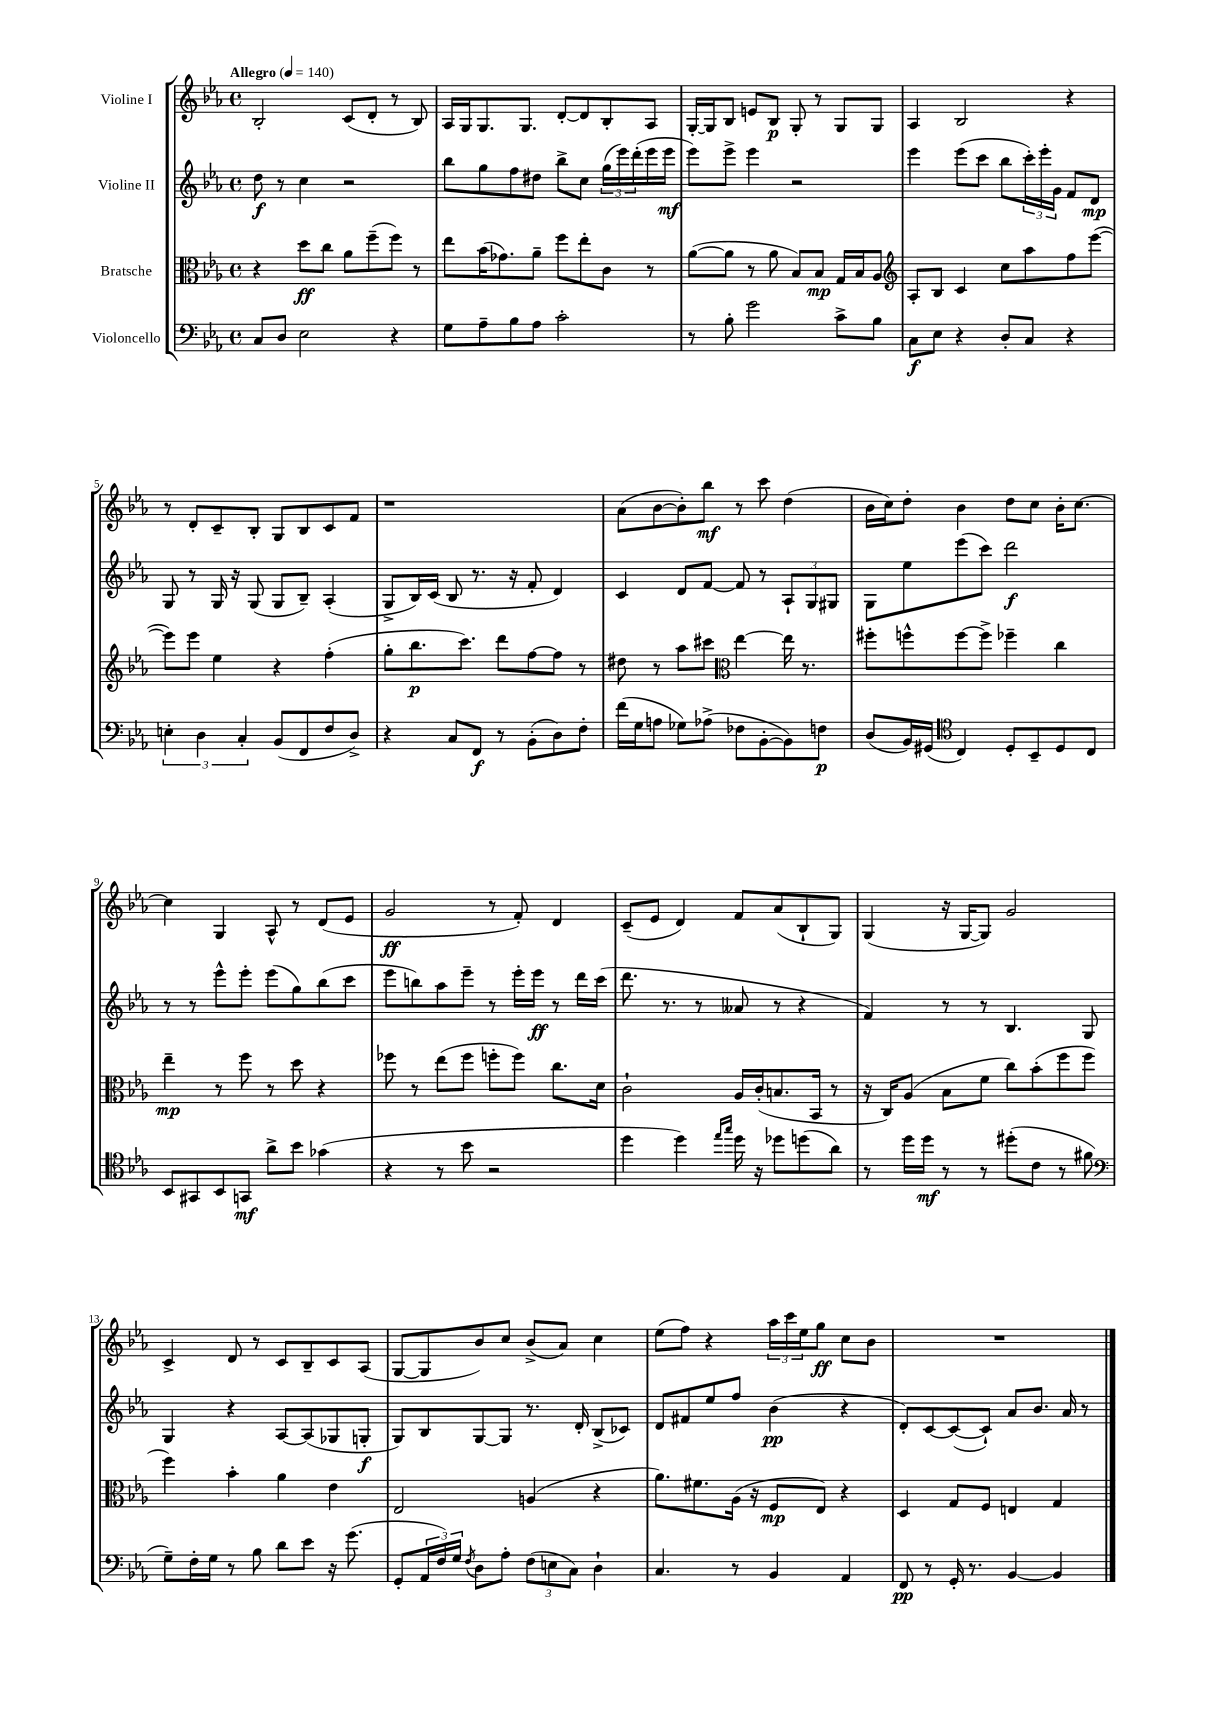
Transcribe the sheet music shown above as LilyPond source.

<<
\new StaffGroup <<
\new Staff = "s0" \with { instrumentName = "Violine I" } {
    \clef treble \key ees \major \defaultTimeSignature \time 4/4 \tempo "Allegro" 4 = 140
    bes2-. c'8( d'8-. r8 bes8) |
    aes16 g16 g8. g8. d'8~-. d'8 bes8-. aes8 |
    g16~-. g16 bes8 e'8 bes8\p g8-. r8 g8 g8 |
    aes4 bes2 r4 |
    r8 d'8-. c'8-- bes8-. g8 bes8 c'8 f'8 |
    r1 |
    aes'8( bes'8~ bes'8-.) bes''8\mf r8 c'''8 d''4( |
    bes'16 c''16) d''8-. bes'4 d''8 c''8 bes'16-. c''8.~ |
    c''4 g4 aes8-^ r8 d'8( ees'8 |
    g'2\ff r8 f'8-.) d'4 |
    c'8--( ees'8 d'4) f'8 aes'8( bes8-! g8) |
    g4( r16 g16~ g8) g'2 |
    c'4-> d'8 r8 c'8 bes8-- c'8 aes8( |
    g8~ g8 bes'8) c''8 bes'8->( aes'8) c''4 |
    ees''8( f''8) r4 \tuplet 3/2 { aes''16 c'''16 ees''16 } g''8\ff c''8 bes'8 |
    R1 \bar "|." |
}
\new Staff = "s1" \with { instrumentName = "Violine II" } {
    \clef treble \key ees \major \defaultTimeSignature \time 4/4
    d''8\f r8 c''4 r2 |
    bes''8 g''8 f''8 dis''8 bes''8-> c''8 \tuplet 3/2 { g''16( ees'''16) d'''16-.( } ees'''16 ees'''16\mf |
    ees'''8) ees'''8-> ees'''4 r2 |
    ees'''4 ees'''8( c'''8 bes''8 \tuplet 3/2 { c'''16-.) ees'''16-. g'16 } f'8 d'8\mp |
    g8 r8 g16 r16 g8( g8 bes8--) aes4-.( |
    g8-> bes16) c'16( bes8 r8. r16 f'8-. d'4) |
    c'4 d'8 f'8~ f'8 r8 \tuplet 3/2 { aes8-! g8 gis8 } |
    g8 ees''8 ees'''8( c'''8) d'''2\f |
    r8 r8 ees'''8-^ ees'''8-. ees'''8( g''8) bes''8( c'''8 |
    ees'''8 b''8) aes''8 ees'''8-- r8 ees'''16-. ees'''16\ff r8 d'''16 c'''16( |
    d'''8. r8. r8 aeses'8 r8 r4 |
    f'4) r8 r8 bes4. g8 |
    g4 r4 aes8~ aes8( ges8 g8-.\f |
    g8) bes8 g8~ g8 r8. d'16-. bes8->( ces'8) |
    d'8 fis'8 ees''8 f''8 bes'4\pp( r4 |
    d'8-.) c'8~ c'8~( c'8-!) aes'8 bes'8. aes'16 r8 \bar "|." |
}
\new Staff = "s2" \with { instrumentName = "Bratsche" } {
    \clef alto \key ees \major \defaultTimeSignature \time 4/4
    r4 d''8\ff c''8 aes'8 f''8--( f''8) r8 |
    ees''8 bes'16( ges'8.) aes'8-- f''8 ees''8-. c'8 r8 |
    aes'8~( aes'8 r8 aes'8 bes8) bes8\mp g16 bes16 aes8 |
    \clef treble aes8-. bes8 c'4 c''8 aes''8 f''8 ees'''8~( |
    ees'''8) ees'''8 ees''4 r4 f''4-.( |
    g''8-. bes''8.\p c'''8.) d'''8 f''8~ f''8 r8 |
    dis''8 r8 aes''8 cis'''8 \clef alto ees''4~ ees''16 r8. |
    fis''8-. f''8-^ f''8~ f''8-> fes''4-- c''4 |
    ees''4--\mp r8 f''8 r8 d''8 r4 |
    fes''8 r8 ees''8( fes''8 f''8-. f''8) c''8. d'16 |
    c'2-! aes16 c'16-.( b8. bes,16 r8 |
    r16 c16) aes8( bes8 f'8 c''8) bes'8-.( f''8 f''8 |
    f''4) bes'4-. aes'4 ees'4 |
    ees2 a4( r4 |
    aes'8.) fis'8. aes16( r16 f8\mp ees8) r4 |
    d4 g8 f8 e4 g4 \bar "|." |
}
\new Staff = "s3" \with { instrumentName = "Violoncello" } {
    \clef bass \key ees \major \defaultTimeSignature \time 4/4
    c8 d8 ees2 r4 |
    g8 aes8-- bes8 aes8 c'2-. |
    r8 bes8-. g'2 c'8-> bes8 |
    c8\f ees8 r4 d8-. c8 r4 |
    \tuplet 3/2 { e4-. d4 c4-. } bes,8( f,8 f8 d8->) |
    r4 c8 f,8\f r8 bes,8-.( d8) f8-. |
    f'16( g16 a8 ges8) aes8->( fes8 bes,8~-. bes,8) f8\p |
    d8( bes,16) gis,16( \clef tenor c4) d8-. bes,8-- d8 c8 |
    bes,8 gis,8 bes,8 g,8\mf aes'8-> bes'8 ges'4( |
    r4 r8 bes'8 r2 |
    d''4 d''4) \grace { ees''16 g''16 } d''16 r16 des''8 d''8( aes'8) |
    r8 d''16 d''16\mf r8 r8 dis''8-.( c'8 r8 fis'8 |
    \clef bass g8--) f16-. g16 r8 bes8 d'8 ees'8 r16 g'8.( |
    g,8-. \tuplet 3/2 { aes,16 f16) g16 } \acciaccatura { f8 } d8 aes8-. \tuplet 3/2 { f8( e8 c8) } d4-! |
    c4. r8 bes,4 aes,4 |
    f,8\pp r8 g,16-. r8. bes,4~ bes,4 \bar "|." |
}
>>
>>
